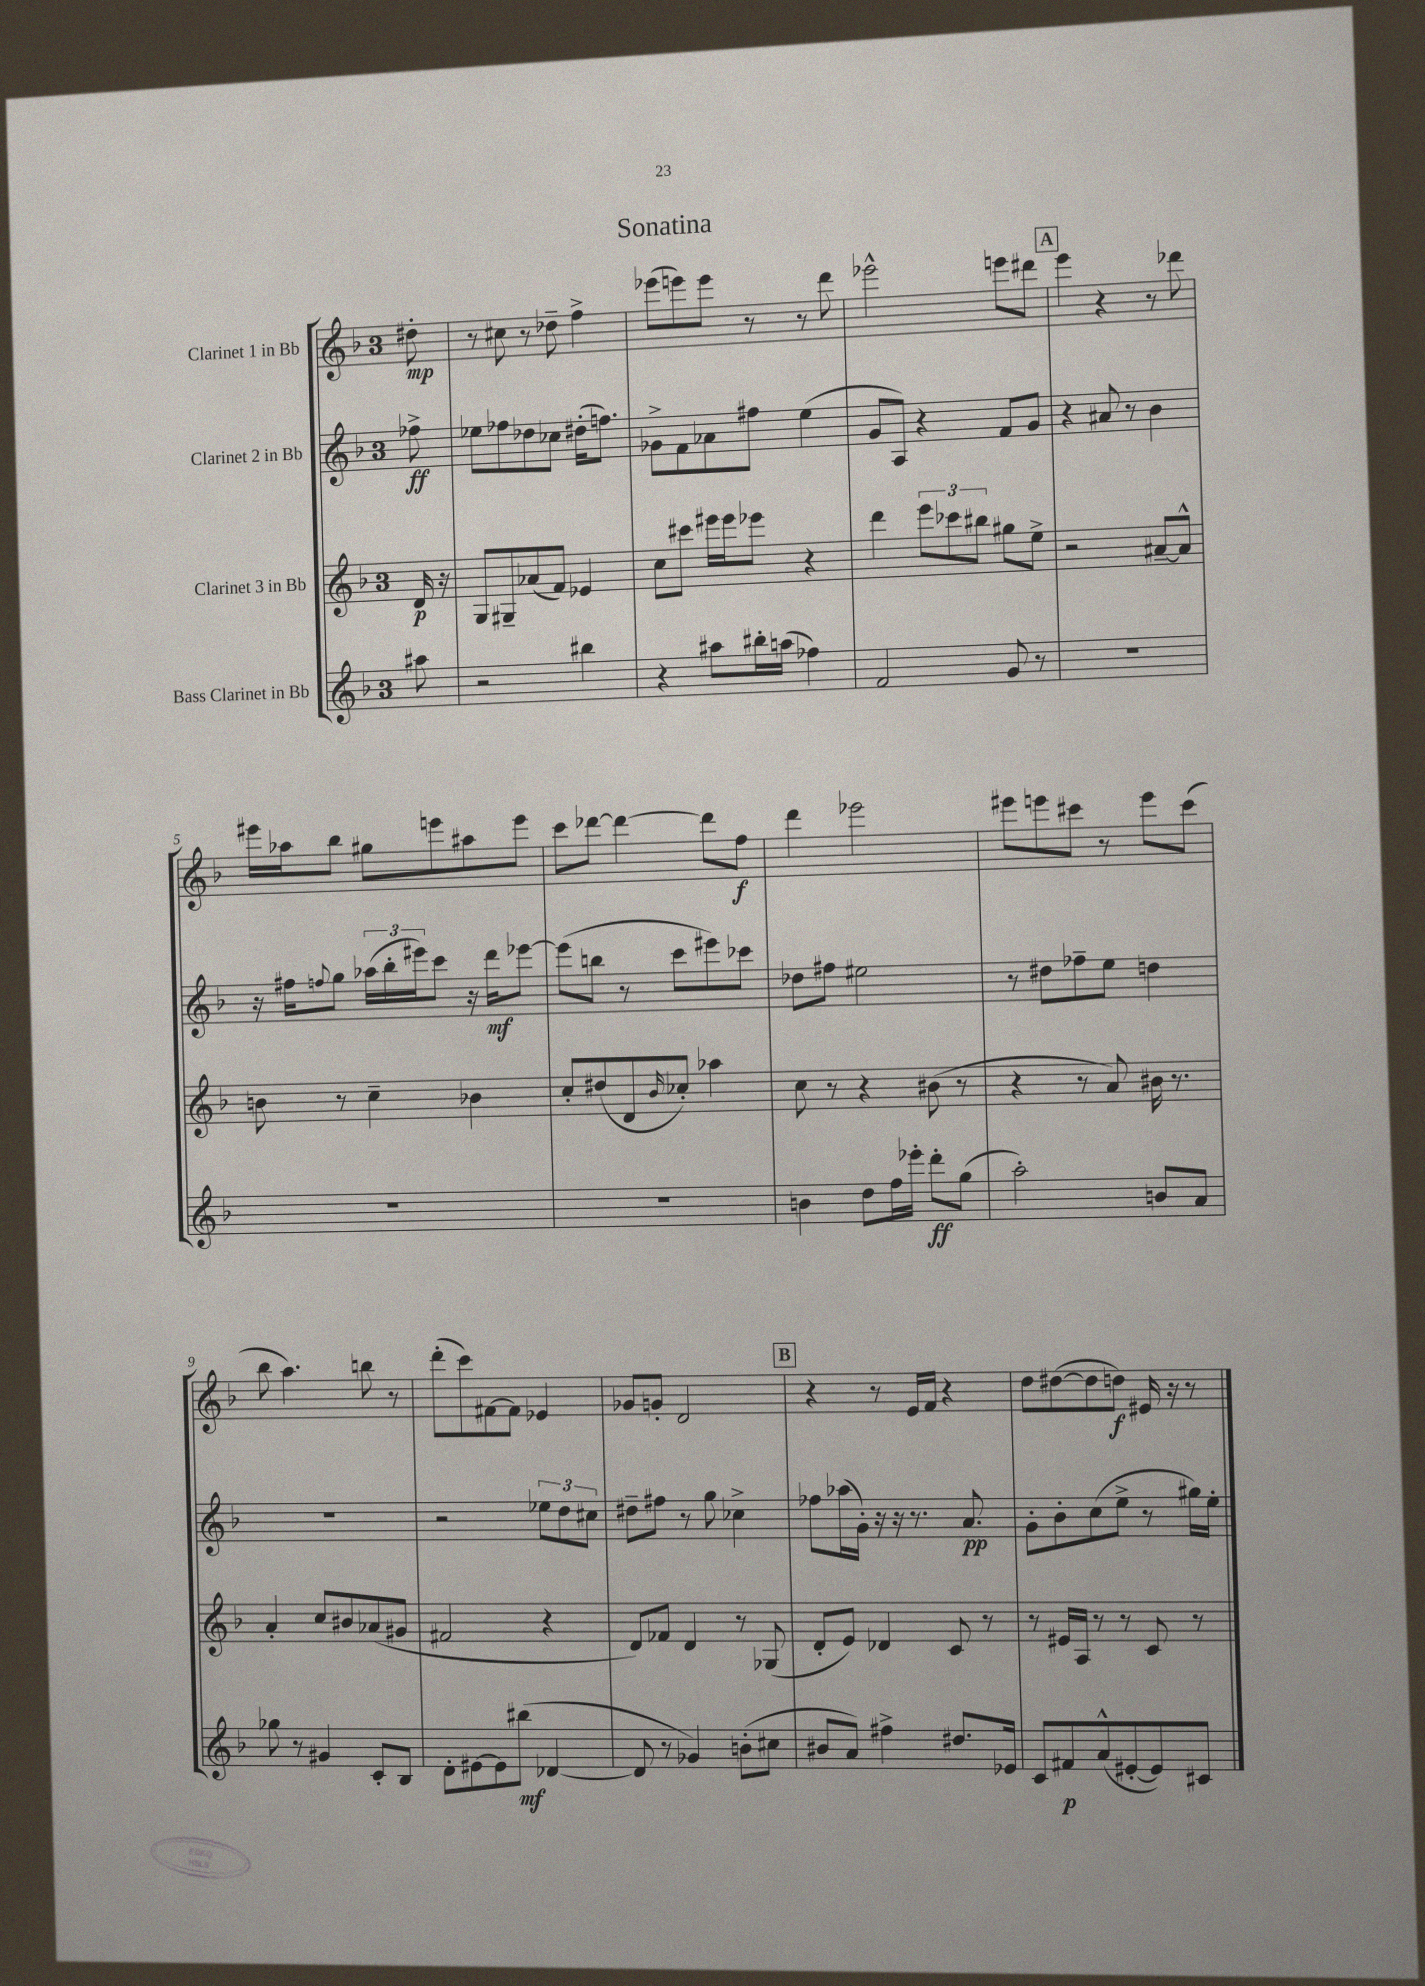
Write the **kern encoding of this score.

**kern	**kern	**kern	**kern
*staff4	*staff3	*staff2	*staff1
*clefG2	*clefG2	*clefG2	*clefG2
*k[b-]	*k[b-]	*k[b-]	*k[b-]
*M3/4	*M3/4	*M3/4	*M3/4
8aa#	16d	8ff-^	8dd#'
.	16r	.	.
=	=	=	=
2r	8G	8ee-	8r
.	8G#~	8ff-	8cc#
.	(8a-	8dd-	8r
.	8f)	8cc-	8dd-~
4bb#	4e-	(16dd#'	4ff^
.	.	8.ff)	.
=	=	=	=
4r	8cc	8g-^	(8eee-
.	8ccc#	8f	8eee)
8aa#	16eee#	8a-	8eee
.	16eee#	.	.
16bb#'	8eee-	8ff#	8r
(16aa	.	.	.
4ff-)	4r	(4ee	8r
.	.	.	8ddd
=	=	=	=
2f	4ddd	8g	2eee-^^
.	.	8A)	.
.	12eee	4r	.
.	12ccc-	.	.
.	12bb#	.	.
8g	8gg#	8f	8eee
8r	8ee^	8g	8ddd#
=	=	=	=
2.r	2r	4r	4eee
.	.	8a#	4r
.	.	8r	.
.	[8a#~	4b-	8r
.	8a#^^]	.	8ddd-
=	=	=	=
2.r	8b	16r	16eee#
.	.	16ff#	16aa-
.	.	8qqff	.
.	8r	8gg	8bb-
.	4cc~	(24aa-	8gg#
.	.	24bb-'	.
.	.	24eee#)	.
.	.	8ccc	8eee
.	4b-	16r	8aa#
.	.	16ddd	.
.	.	[8eee-	8eee
=	=	=	=
2.r	8cc'	(8eee-]	8ccc
.	(8dd#	8bb	[8ddd-
.	8d	8r	4ddd-_
.	16qqb-	.	.
.	8cc-')	8ccc	.
.	4aa-	8eee#)	8ddd-]
.	.	8ccc-	8ff
=	=	=	=
4b	8cc	8dd-	4ddd
.	8r	8ff#	.
8dd	4r	2ee#	2eee-
16ff	.	.	.
16eee-'	.	.	.
8ddd'	(8b#	.	.
(8gg	8r	.	.
=	=	=	=
2aa')	4r	8r	8eee#
.	.	8dd#	8eee
.	8r	8ff-~	8ccc#
.	8a)	8ee	8r
8b	16b#	4dd	8eee
.	8.r	.	.
8a	.	.	(8ccc#
=	=	=	=
8gg-	4a'	2.r	8bb-
8r	.	.	4.aa)
4g#	8cc	.	.
.	8b#	.	.
8c'	(8a-	.	8bb
8B-	8g#	.	8r
=	=	=	=
8d'	2f#	2r	(8ddd'
[8e#	.	.	8ccc)
8e#]	.	.	[8f#
(8bb#	.	.	8f#]
[4d-	4r	12ee-	4e-
.	.	12dd	.
.	.	12cc#	.
=	=	=	=
8d-]	8d)	8dd#~	8g-
8r	8f-	8ff#	8g'
4g-)	4d	8r	2d
.	.	8gg	.
(8b'	8r	4cc-^	.
8cc#	(8G-	.	.
=	=	=	=
8b#	8d'	8ff-	4r
8a)	8e)	(16aa-	.
.	.	16g')	.
4ff#^	4d-	16r	8r
.	.	16r	.
.	.	8.r	16e
.	.	.	16f
8.dd#	8c	.	4r
.	.	8.a	.
.	8r	.	.
16e-	.	.	.
=	=	=	=
8c	8r	8g'	8dd
8f#	16e#	8b-'	([8dd#
.	16A	.	.
(8a^^	8r	(8cc	8dd#]
[8e#'	8r	8ee^	8dd)
8e#])	8c	8r	16e#
.	.	.	16r
8c#	8r	16gg#)	8r
.	.	16ee'	.
==	==	==	==
*-	*-	*-	*-
